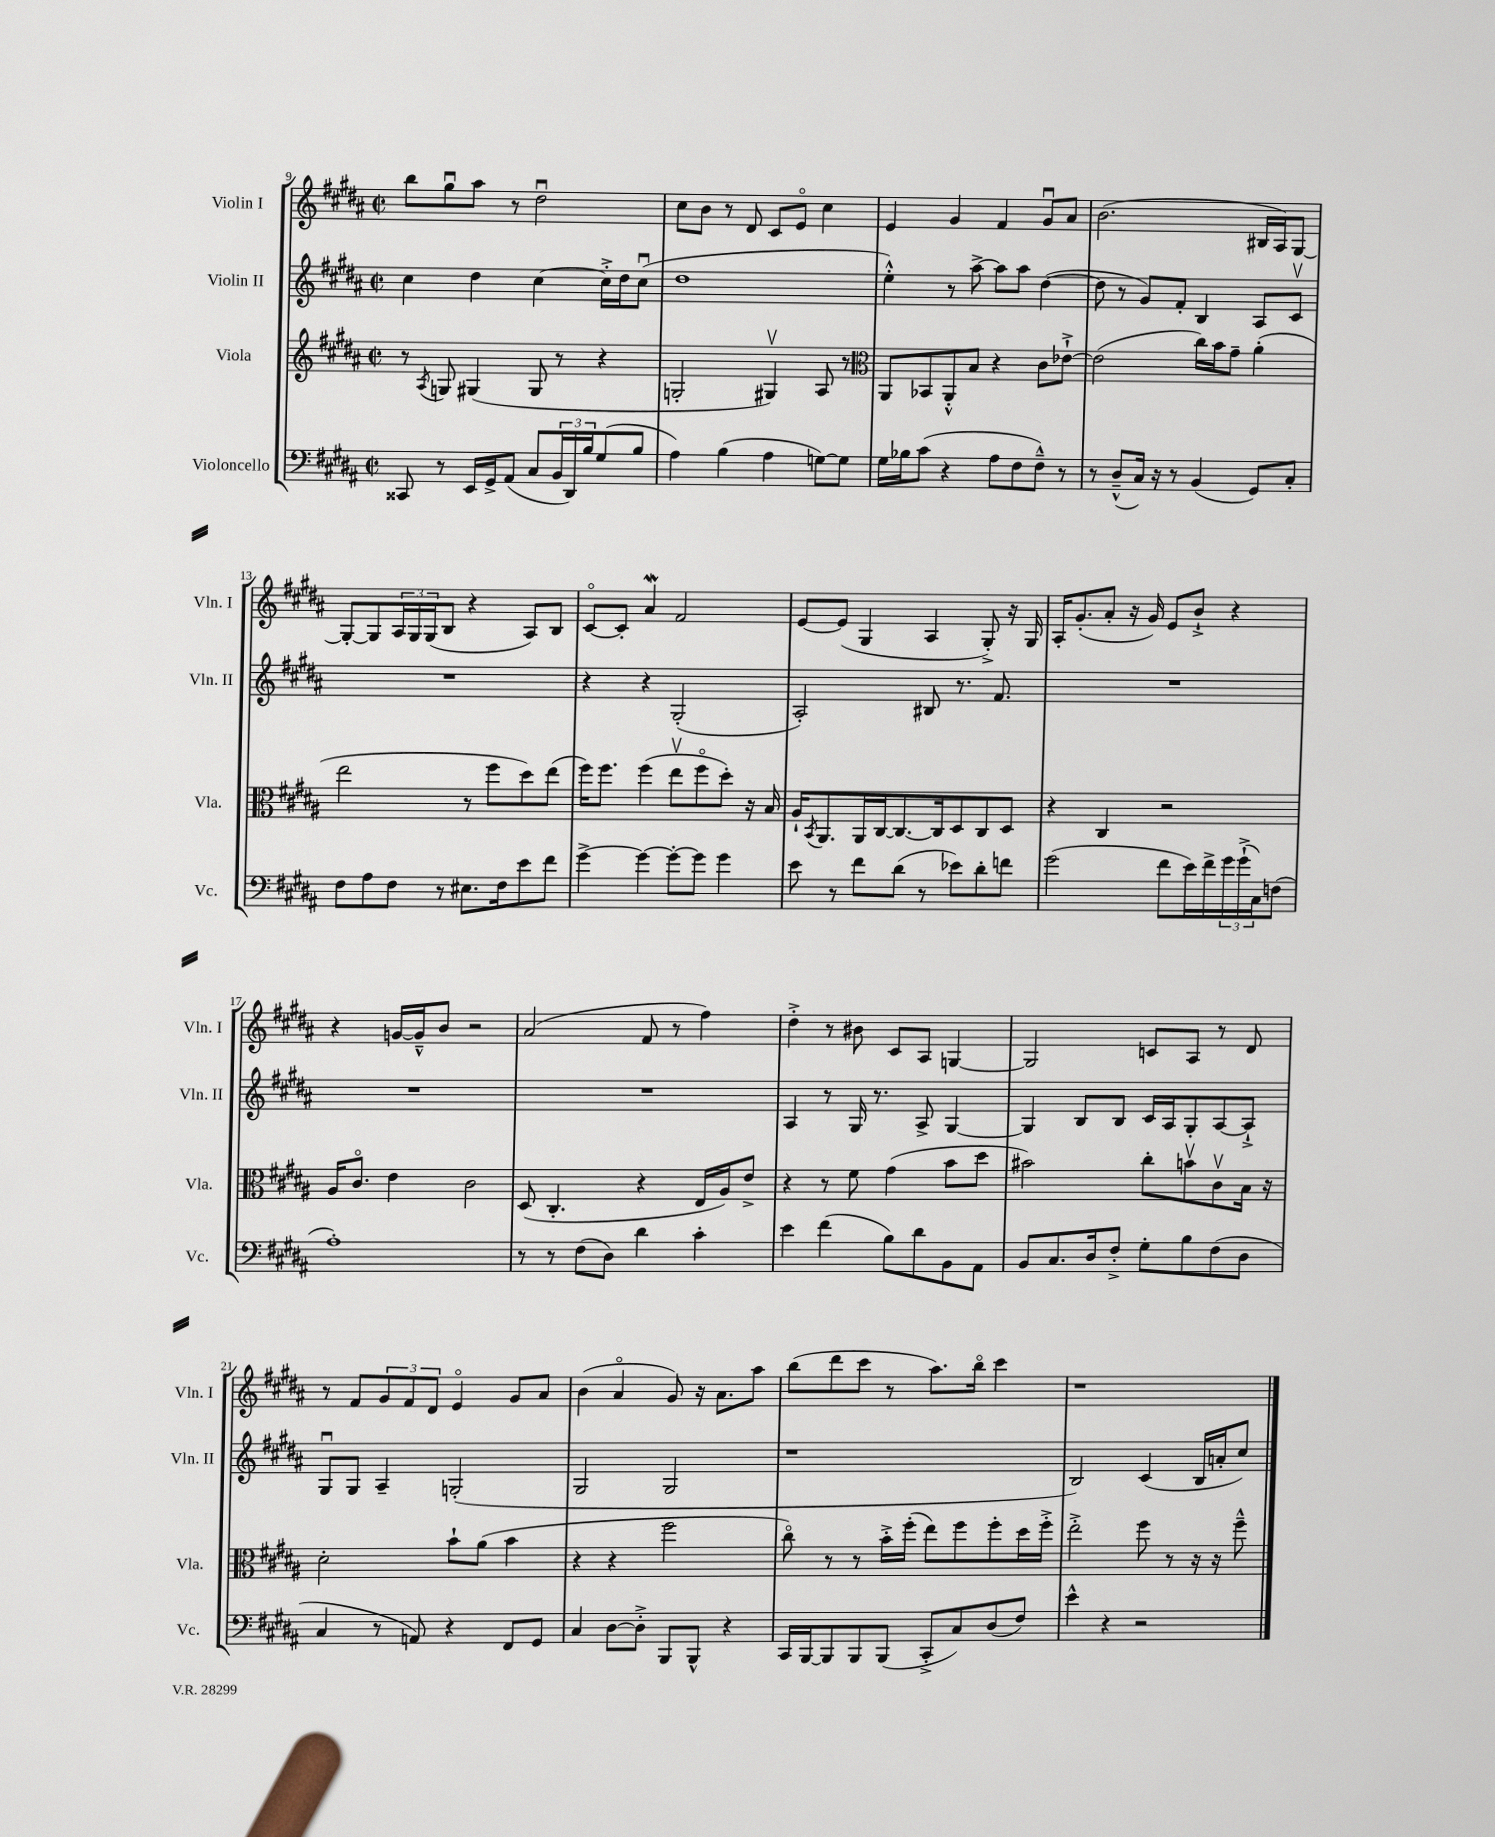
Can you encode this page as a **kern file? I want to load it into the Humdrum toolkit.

**kern	**kern	**kern	**kern
*staff4	*staff3	*staff2	*staff1
*clefF4	*clefG2	*clefG2	*clefG2
*k[f#c#g#d#a#]	*k[f#c#g#d#a#]	*k[f#c#g#d#a#]	*k[f#c#g#d#a#]
*M2/2	*M2/2	*M2/2	*M2/2
*met(c|)	*met(c|)	*met(c|)	*met(c|)
8CC##	8r	4cc#	8bb
.	8qA#	.	.
8r	8G	.	8gg#u
16EE	(4G#	4dd#	8aa#
16GG#^	.	.	.
(8AA#	.	.	8r
8C#	8G#	[4cc#	2dd#u
24BB	8r	.	.
24DD#)	.	.	.
24B	.	.	.
(8G#	4r	16cc#'^]	.
.	.	16dd#	.
8B	.	(8cc#u	.
=	=	=	=
4A#)	2G'	1dd#	8cc#
.	.	.	8b
(4B	.	.	8r
.	.	.	8d#
4A#	4G#v)	.	8c#
.	.	.	8eo
[8G)	8A#	.	4cc#
8G]	8r	.	.
=	=	=	=
*	*clefC3	*	*
16G#	8AA#	4ee'^^)	4e
16B-	.	.	.
(8c#	8BB-	.	.
4r	8AA#'^^	8r	4g#
.	8B	[8aa#^	.
8A#	4r	8aa#]	4f#
8F#	.	8aa#	.
8F#~^^)	8c#	([4dd#	8g#u
8r	[8e-`^	.	8a#
=	=	=	=
8r	(2e-]	8dd#]	(2.b
(8D#~^^	.	8r	.
16C#)	.	8g#)	.
16r	.	.	.
8r	.	8f#'	.
(4BB	16cc#)	4B	.
.	16b	.	.
.	8g#~	.	.
8GG#)	(4a#'	8A#	16B#
.	.	.	16A#)
8C#'	.	8c#v	[8G#
=	=	=	=
8F#	2ee	1r	8G#'_
8A#	.	.	8G#]
8F#	.	.	24A#
.	.	.	24G#
.	.	.	(24G#
8r	.	.	8B
8.E#	8r	.	4r
.	8ff#	.	.
16F#	.	.	.
8e	8dd#)	.	8A#)
8f#	(8ee	.	8B
=	=	=	=
[4g#^	16ff#)	4r	[8c#o
.	8.ff#	.	.
.	.	.	8c#']
4g#_	(4ff#	4r	4a#
8g#'_	8eev	(2G#'	2f#
8g#]	8ff#o	.	.
4g#	8dd#')	.	.
.	16r	.	.
.	16B	.	.
=	=	=	=
8e	16A#`	2A#')	[8e
.	8qBB	.	.
.	8.AA#	.	.
8r	.	.	(8e]
8f#	16AA#	.	4G#
.	[16C#	.	.
(8d#	8.C#_	.	.
8r	.	8B#	4A#
.	16C#]	.	.
8e-)	8D#	8.r	.
8d#'	8C#	.	8G#'^)
.	.	8.f#	.
8f	8D#	.	16r
.	.	.	16G#
=	=	=	=
(2g#	4r	1r	16A#'
.	.	.	(8.g#'
.	4C#	.	8a#'
.	.	.	16r
.	.	.	16g#)
8f#	2r	.	8e
16e)	.	.	8b`^
16f#^	.	.	.
24g#	.	.	4r
(24g#`^	.	.	.
24C#)	.	.	.
(8F	.	.	.
=	=	=	=
1A#')	16A#	1r	4r
.	8.c#o	.	.
.	4e	.	[16g
.	.	.	16g~^^]
.	.	.	8b
.	2c#	.	2r
=	=	=	=
8r	(8D#	1r	(2a#
8r	4.C#'	.	.
(8F#	.	.	.
8D#)	.	.	.
4d#	4r	.	8f#
.	.	.	8r
4c#'	16E	.	4ff#)
.	16A#)	.	.
.	8e^	.	.
=	=	=	=
4e	4r	4A#	4dd#'^
(4f#	8r	8r	8r
.	8f#	16G#	8b#
.	.	8.r	.
8B)	(4g#	.	8c#
8d#	.	8A#^	8A#
8BB	8b	[4G#	[4G
8AA#	8dd#	.	.
=	=	=	=
8BB	2b#)	4G#]	2G]
8.C#	.	.	.
.	.	8B	.
16D#	.	.	.
8F#'^	.	8B	.
8G#'	8cc#'	16c#	8c
.	.	16A#	.
8B	8bv	8G#'	8A#
(8F#	8c#v	[8A#	8r
8D#	16B	8A#`^]	8d#
.	16r	.	.
=	=	=	=
4C#	2d#'	8G#u	8r
.	.	8G#	8f#
8r	.	4A#~	12g#
.	.	.	12f#
8AA)	.	.	.
.	.	.	12d#
4r	8b`	(2G'	4eo
.	(8a#	.	.
8FF#	4b	.	8g#
8GG#	.	.	8a#
=	=	=	=
4C#	4r	2G#	(4b
[8D#	4r	.	4a#o
8D#'^]	.	.	.
8BBB	2ff#	2G#	8g#)
8BBB^^	.	.	16r
.	.	.	8.a#
4r	.	.	.
.	.	.	8aa#
=	=	=	=
16CC#	8cc#o)	1r	(8bb
[16BBB	.	.	.
8BBB]	8r	.	8ddd#
8BBB	8r	.	8ccc#
(8BBB	16b'^	.	8r
.	(16ff#'	.	.
8CC#'^	8ee)	.	8.aa#)
8C#)	8ff#	.	.
.	.	.	16bbo
(8D#	8ff#'	.	4ccc#
8F#)	16dd#	.	.
.	16ff#'^	.	.
=	=	=	=
4e^^	2ee'^	2B)	1r
4r	.	.	.
2r	8ff#	(4c#	.
.	8r	.	.
.	16r	16B	.
.	16r	16a'	.
.	8ff#~^^	8cc#)	.
==	==	==	==
*-	*-	*-	*-
